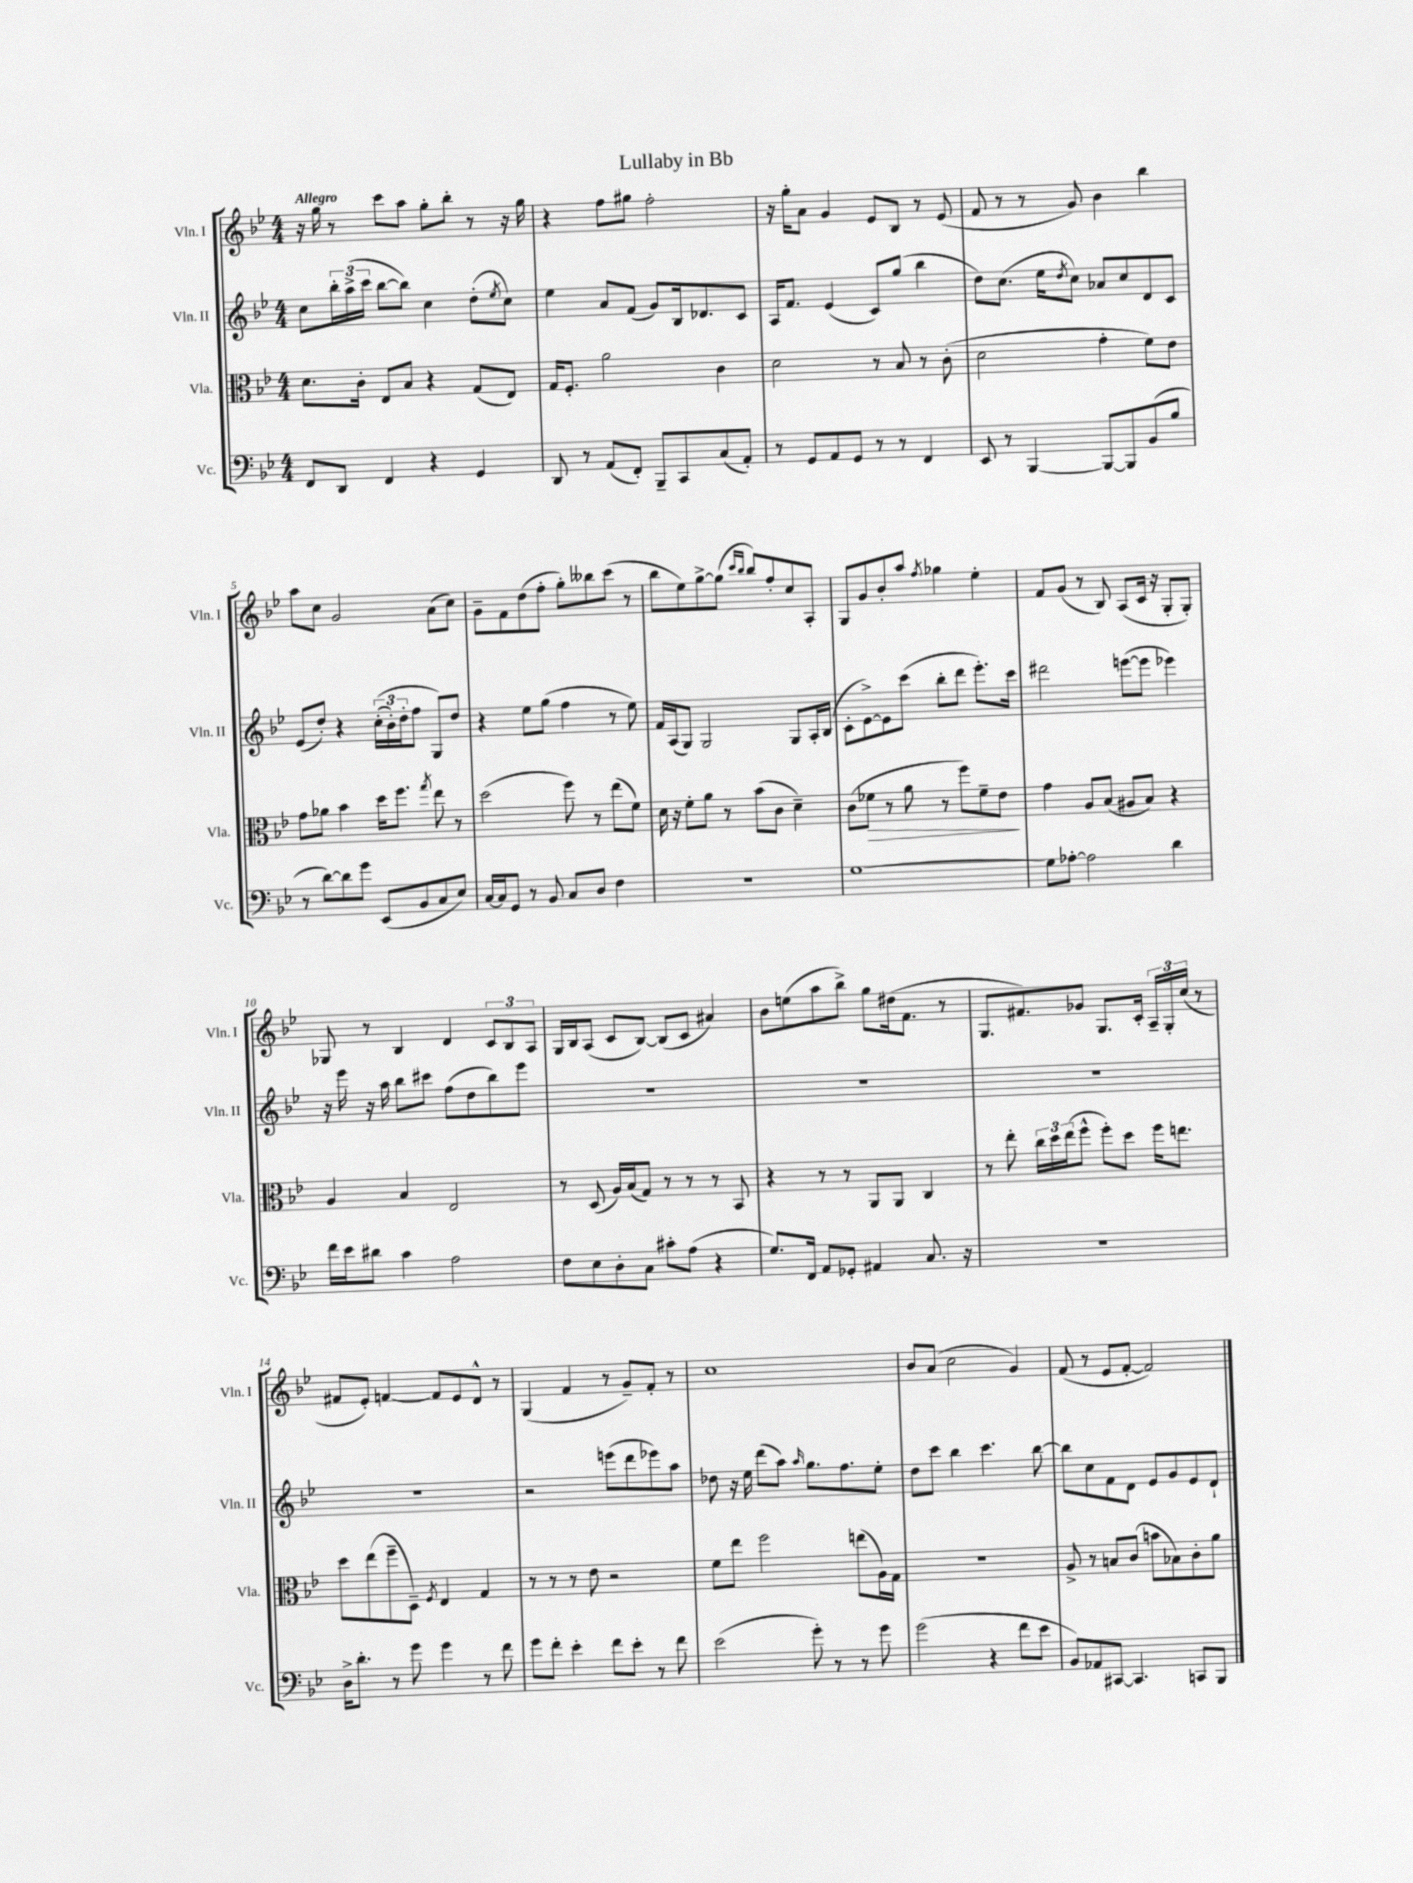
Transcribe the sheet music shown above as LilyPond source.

\header { title = "Lullaby in Bb" }
<<
\new StaffGroup <<
\new Staff = "s0" \with { instrumentName = "Vln. I" shortInstrumentName = "Vln. I" } {
    \clef treble \key bes \major \numericTimeSignature \time 4/4 \tempo "Allegro"
    r16 g''16 r8 c'''8 a''8 g''8-. bes''8-. r8 r16 g''16 |
    r4 f''8 gis''8 f''2-. |
    r16 g''16-. a'8 g'4 ees'8 bes8 r8 ees'8( |
    f'8 r8 r8 g'8) bes'4 bes''4 |
    a''8 c''8 g'2 a'8( c''8) |
    g'8-- f'8 d''8( f''8-. g''8-.) beses''8 c'''8( r8 |
    bes''8 ees''8) g''8~-> g''8( \grace { c'''16 bes''16 } bes''8) f''8-. c''8 a8-. |
    g8 g'8 bes'8-. a''8 \acciaccatura { f''8 } ges''4 ees''4-. |
    f'8 g'8( r8 bes8) a8( c'16 r16 g8-. g8-.) |
    ges8 r8 bes4 d'4 \tuplet 3/2 { c'8 bes8 a8 } |
    g16 bes16 a8( c'8 bes8~) bes8( c'8 ais'4) |
    bes'8 e''8( a''8 bes''8->) g''8 dis''16( f'8. r8 |
    g8. fis'8.) ges'8 g8. c'16-. \tuplet 3/2 { a16-- g16-. c''16( } r8 |
    fis'8 ees'8-.) f'4~ f'8 ees'8 d'8-^ r8 |
    g4( f'4 r8 g'8--) f'8-. r8 |
    c''1 |
    bes'8 a'8( c''2 g'4) |
    f'8( r8 ees'8 f'8~-. f'2) \bar "|." |
}
\new Staff = "s1" \with { instrumentName = "Vln. II" shortInstrumentName = "Vln. II" } {
    \clef treble \key bes \major \numericTimeSignature \time 4/4
    c''8 \tuplet 3/2 { bes''16-. a''16->( c'''16 } bes''8~ bes''8) c''4 d''8-.( \acciaccatura { ees''8 } c''8) |
    ees''4 a'8 f'8( g'8) bes16 des'8. c'8 |
    a16 f'8. ees'4( c'8) g''8( bes''4 |
    d''8) c''8.( ees''16 \acciaccatura { d''8 } c''8) aes'8 c''8 d'8 c'8 |
    ees'8( d''8-.) r4 \tuplet 3/2 { c''16-.(\( bes'16-.) d''16-. } f''8 g8\) d''8 |
    r4 ees''8 g''8( f''4 r8 ees''8) |
    f'16 a16( g8) g2 g8 a16-. bes16( |
    c'8-. ees'8~->) ees'8 c'''8( bes''8-. d'''8 ees'''8.-.) c'''16 |
    dis'''2 e'''8~( e'''8 ees'''4) |
    r16 ees'''16 r16 a''16 bes''8 cis'''8 f''8( d''8 bes''8) ees'''8 |
    R1 |
    R1 |
    R1 |
    R1 |
    r2 e'''8( d'''8 ees'''8) a''8 |
    des''8 r16 ees''16 d'''8( a''8) \grace { a''16 } g''8. f''8. ees''8-. |
    d''8 c'''8 bes''4 c'''4. bes''8~ |
    bes''8 c''8 f'8 d'8 ees'8 g'8 ees'8 d'8-! \bar "|." |
}
\new Staff = "s2" \with { instrumentName = "Vla." shortInstrumentName = "Vla." } {
    \clef alto \key bes \major \numericTimeSignature \time 4/4
    d'8. c'16-. ees8 bes8 r4 g8( ees8) |
    g16 f8.-. a'2 c'4 |
    d'2 r8 bes8 r8 c'8-.( |
    d'2 g'4-. f'8) ees'8 |
    g'8 aes'8 bes'4 d''16 f''8. \acciaccatura { g''8 } ees''8 r8 |
    d''2( f''8) r8 ees''8( f'8) |
    d'16 r16 f'8-. a'8 r8 bes'8( c'8 d'4--) |
    c'8( fes'8\> r8 a'8 r8 f''8) fes'8-- ees'8\! |
    g'4 a8 bes8( ais8 bes8) r4 |
    a4 bes4 ees2 |
    r8 d8( a16) bes16( g8) r8 r8 r8 bes,8 |
    r4 r8 r8 a,8 a,8 c4 |
    r8 ees''8-. \tuplet 3/2 { c''16 d''16 ees''16( } f''8-^ f''8-.) d''8 f''16 e''8. |
    d''8 ees''8( f''8-- d8--) \acciaccatura { f8 } ees4 g4 |
    r8 r8 r8 ees'8 r2 |
    f'8 ees''8 f''2 e''8( a16) g16 |
    R1 |
    a8-> r8 b8 c'8( b'8 bes8) c'8-. a'8 \bar "|." |
}
\new Staff = "s3" \with { instrumentName = "Vc." shortInstrumentName = "Vc." } {
    \clef bass \key bes \major \numericTimeSignature \time 4/4
    f,8 d,8 f,4 r4 g,4 |
    d,8 r8 a,8( f,8-.) bes,,8-- c,8 c8( a,8-.) |
    r8 g,8 a,8 g,8 r8 r8 f,4 |
    ees,8 r8 bes,,4~ bes,,8~ bes,,8 bes,8( bes8 |
    r8 d'8~) d'8 g'8 ees,8( bes,8 c8 ees8) |
    c16~ c16 g,8 r8 bes,8 c8 d8 f4 |
    R1 |
    g1~ |
    g8 aes8~-. aes2 d'4 |
    f'16 ees'16 dis'8 c'4 a2 |
    f8 ees8 d8-. c8 cis'8-. a8( r4 |
    g8.) f,16 a,8 ges,8-. ais,4 c8. r16 |
    r1 |
    d16-> d'8.-. r8 g'8 g'4 r8 f'8 |
    g'8 f'8-. ees'4-. f'8 ees'8-. r8 f'8 |
    ees'2( g'8-.) r8 r8 g'8 |
    g'2( r4 f'8 ees'8 |
    bes,8) aes,8 cis,8~ cis,4. c,8 bes,,8 \bar "|." |
}
>>
>>
